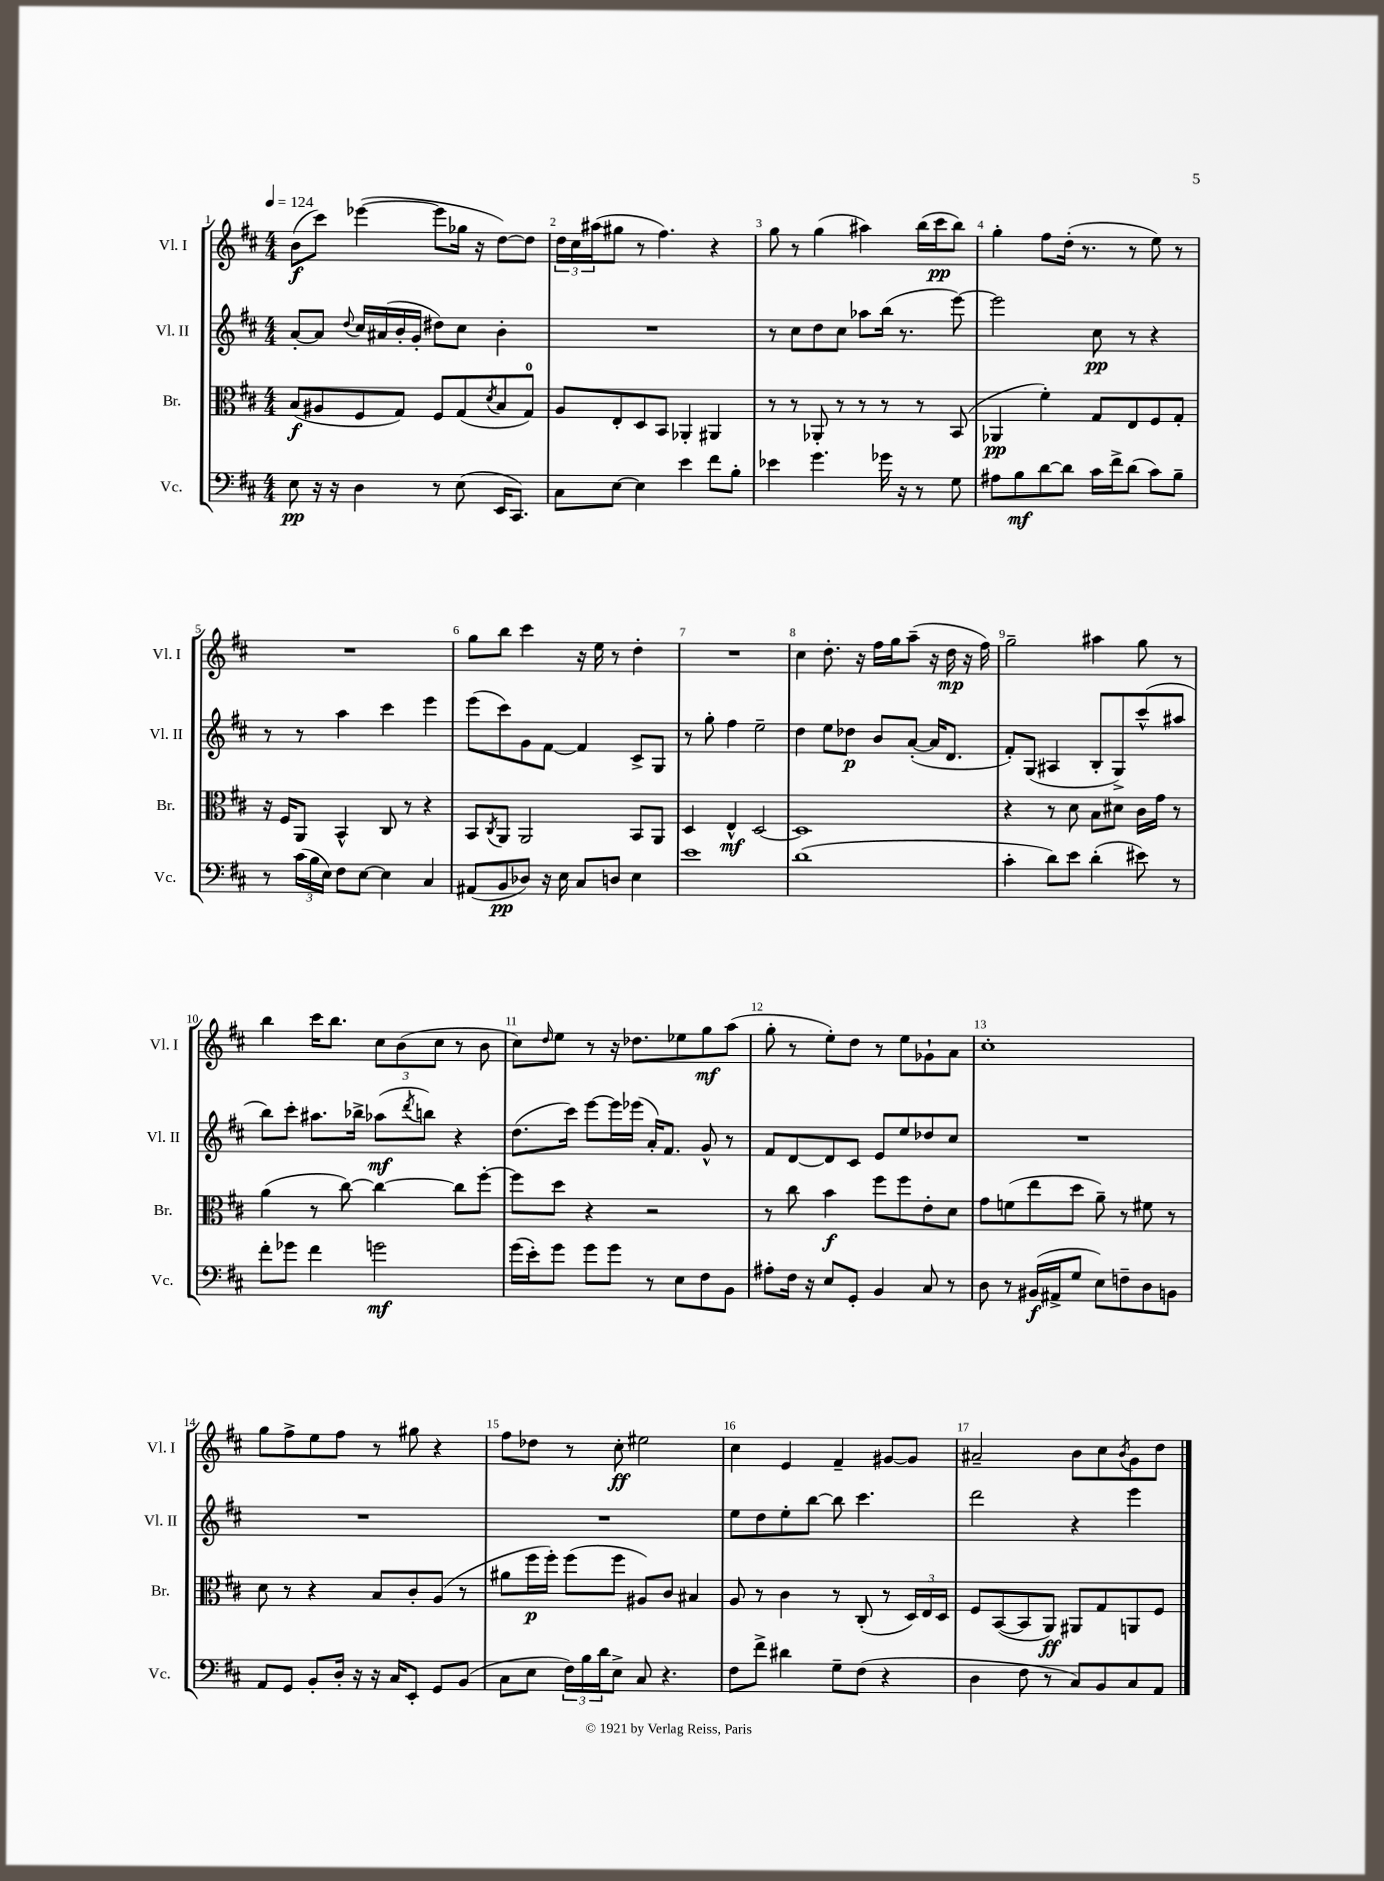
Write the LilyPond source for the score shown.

<<
\new StaffGroup <<
\new Staff = "s0" \with { instrumentName = "Vl. I" shortInstrumentName = "Vl. I" } {
    \clef treble \key d \major \numericTimeSignature \time 4/4 \tempo 4 = 124
    b'8\f( cis'''8) ees'''4~( ees'''8 ges''16 r16 d''8~) d''8 |
    \tuplet 3/2 { d''16 cis''16 ais''16( } gis''8 r8 fis''4.) r4 |
    g''8 r8 g''4( ais''4) b''16( cis'''16\pp b''8) |
    g''4-. fis''8 d''16-.( r8. r8 e''8) r8 |
    R1 |
    g''8 b''8 cis'''4 r16 e''16 r8 d''4-. |
    R1 |
    cis''4 d''8.-. r16 fis''16 g''16 a''8--( r16 d''16\mp r16 fis''16) |
    g''2-- ais''4 g''8 r8 |
    b''4 cis'''16 b''8. \tuplet 3/2 { cis''8 b'8( cis''8 } r8 b'8 |
    cis''8) \grace { d''16 } e''8 r8 r16 des''8. ees''8 g''8\mf a''8( |
    g''8-. r8 e''8-.) d''8 r8 e''8 ges'8-! a'8 |
    cis''1-. |
    g''8 fis''8-> e''8 fis''8 r8 gis''8 r4 |
    fis''8 des''8 r8 cis''8-.\ff eis''2 |
    cis''4 e'4 fis'4-- gis'8~ gis'8 |
    ais'2-- b'8 cis''8 \acciaccatura { b'8 } g'8 d''8 \bar "|." |
}
\new Staff = "s1" \with { instrumentName = "Vl. II" shortInstrumentName = "Vl. II" } {
    \clef treble \key d \major \numericTimeSignature \time 4/4
    a'8~-. a'8 \appoggiatura { d''8 } cis''16 ais'16( b'16-. g'16-. dis''8) cis''8 b'4-. |
    R1 |
    r8 cis''8 d''8 cis''8 aes''8 b''16( r8. e'''8~) |
    e'''2 cis''8\pp r8 r4 |
    r8 r8 a''4 cis'''4 e'''4 |
    e'''8( cis'''8) g'8 fis'8~ fis'4 cis'8-> g8 |
    r8 g''8-. fis''4 e''2-- |
    d''4 e''8 des''8\p b'8 a'8~-.( a'16 d'8. |
    fis'8-.) g8( ais4 b8-. g8->) cis'''8-^( ais''8 |
    b''8) cis'''8-. ais''8. bes''16-> aes''8\mf( \acciaccatura { d'''8 } b''8) r4 |
    d''8.( cis'''16) e'''8~ e'''16 ees'''16( a'16-.) fis'8. g'8-^ r8 |
    fis'8 d'8~ d'8 cis'8 e'8 e''8 des''8 cis''8 |
    R1 |
    R1 |
    R1 |
    e''8 d''8 e''8-. b''8~ b''8 cis'''4. |
    d'''2 r4 e'''4 \bar "|." |
}
\new Staff = "s2" \with { instrumentName = "Br." shortInstrumentName = "Br." } {
    \clef alto \key d \major \numericTimeSignature \time 4/4
    b8\f( ais8 fis8 g8) fis8 g8( \acciaccatura { d'8 } b8 g8-0) |
    a8 e8-. d8 b,8 aes,4-. ais,4 |
    r8 r8 aes,8-. r8 r8 r8 r8 b,8( |
    aes,4\pp fis'4-.) g8 e8 fis8 g8-. |
    r16 fis16 a,8 b,4-^ cis8 r8 r4 |
    b,8 \acciaccatura { cis8 } a,8 a,2 b,8 a,8 |
    d4 e4-^\mf d2~ |
    d1 |
    r4 r8 d'8 b8 dis'8 cis'16 g'16 r8 |
    a'4( r8 cis''8~) cis''4~ cis''8 fis''8~-. |
    fis''8 d''8 r4 r2 |
    r8 cis''8 b'4\f fis''8 fis''8 e'8-. d'8 |
    g'8 f'8( e''8 d''8 a'8--) r8 fis'8 r8 |
    d'8 r8 r4 b8 cis'8-. a8( r8 |
    ais'8 fis''16\p fis''16-.) fis''8( fis''8 ais8) cis'8 bis4 |
    a8 r8 cis'4 r8 cis8-.( r8 \tuplet 3/2 { d16) e16 d16 } |
    fis8 b,8~( b,8 a,8\ff) ais,8 g8 a,8 fis8 \bar "|." |
}
\new Staff = "s3" \with { instrumentName = "Vc." shortInstrumentName = "Vc." } {
    \clef bass \key d \major \numericTimeSignature \time 4/4
    e8\pp r16 r16 d4 r8 e8( e,16 cis,8.) |
    cis8 e8~ e4 e'4 fis'8 b8-. |
    ees'4 g'4. ges'16 r16 r8 g8 |
    ais8 b8\mf d'8~ d'8 cis'16 fis'16-> d'8( cis'8) b8-- |
    r8 \tuplet 3/2 { cis'16( b16 e16) } fis8 e8~ e4 cis4 |
    ais,8( b,8\pp des8) r16 e16 cis8 d8 e4 |
    e'1 |
    d'1( |
    cis'4-. d'8) e'8 d'4-.( eis'8) r8 |
    fis'8-. ges'8 fis'4 g'2\mf |
    g'16( e'16-.) g'8 g'8 g'8 r8 e8 fis8 b,8 |
    ais8-. fis16 r16 e8 g,8-. b,4 cis8 r8 |
    d8 r8 bis,16\f( ais,16-> g8 e8) f8-- d8 b,8 |
    a,8 g,8 b,8-. d16-. r16 r16 cis16 e,8-. g,8 b,8( |
    cis8 e8 \tuplet 3/2 { fis16) b16 d'16 } e8-> cis8 r4. |
    fis8 fis'8-> dis'4 g8-- fis8( r4 |
    d4 fis8 r8 cis8) b,8 cis8 a,8 \bar "|." |
}
>>
>>
\layout { \context { \Score \override BarNumber.break-visibility = ##(#f #t #t) barNumberVisibility = #all-bar-numbers-visible } }
